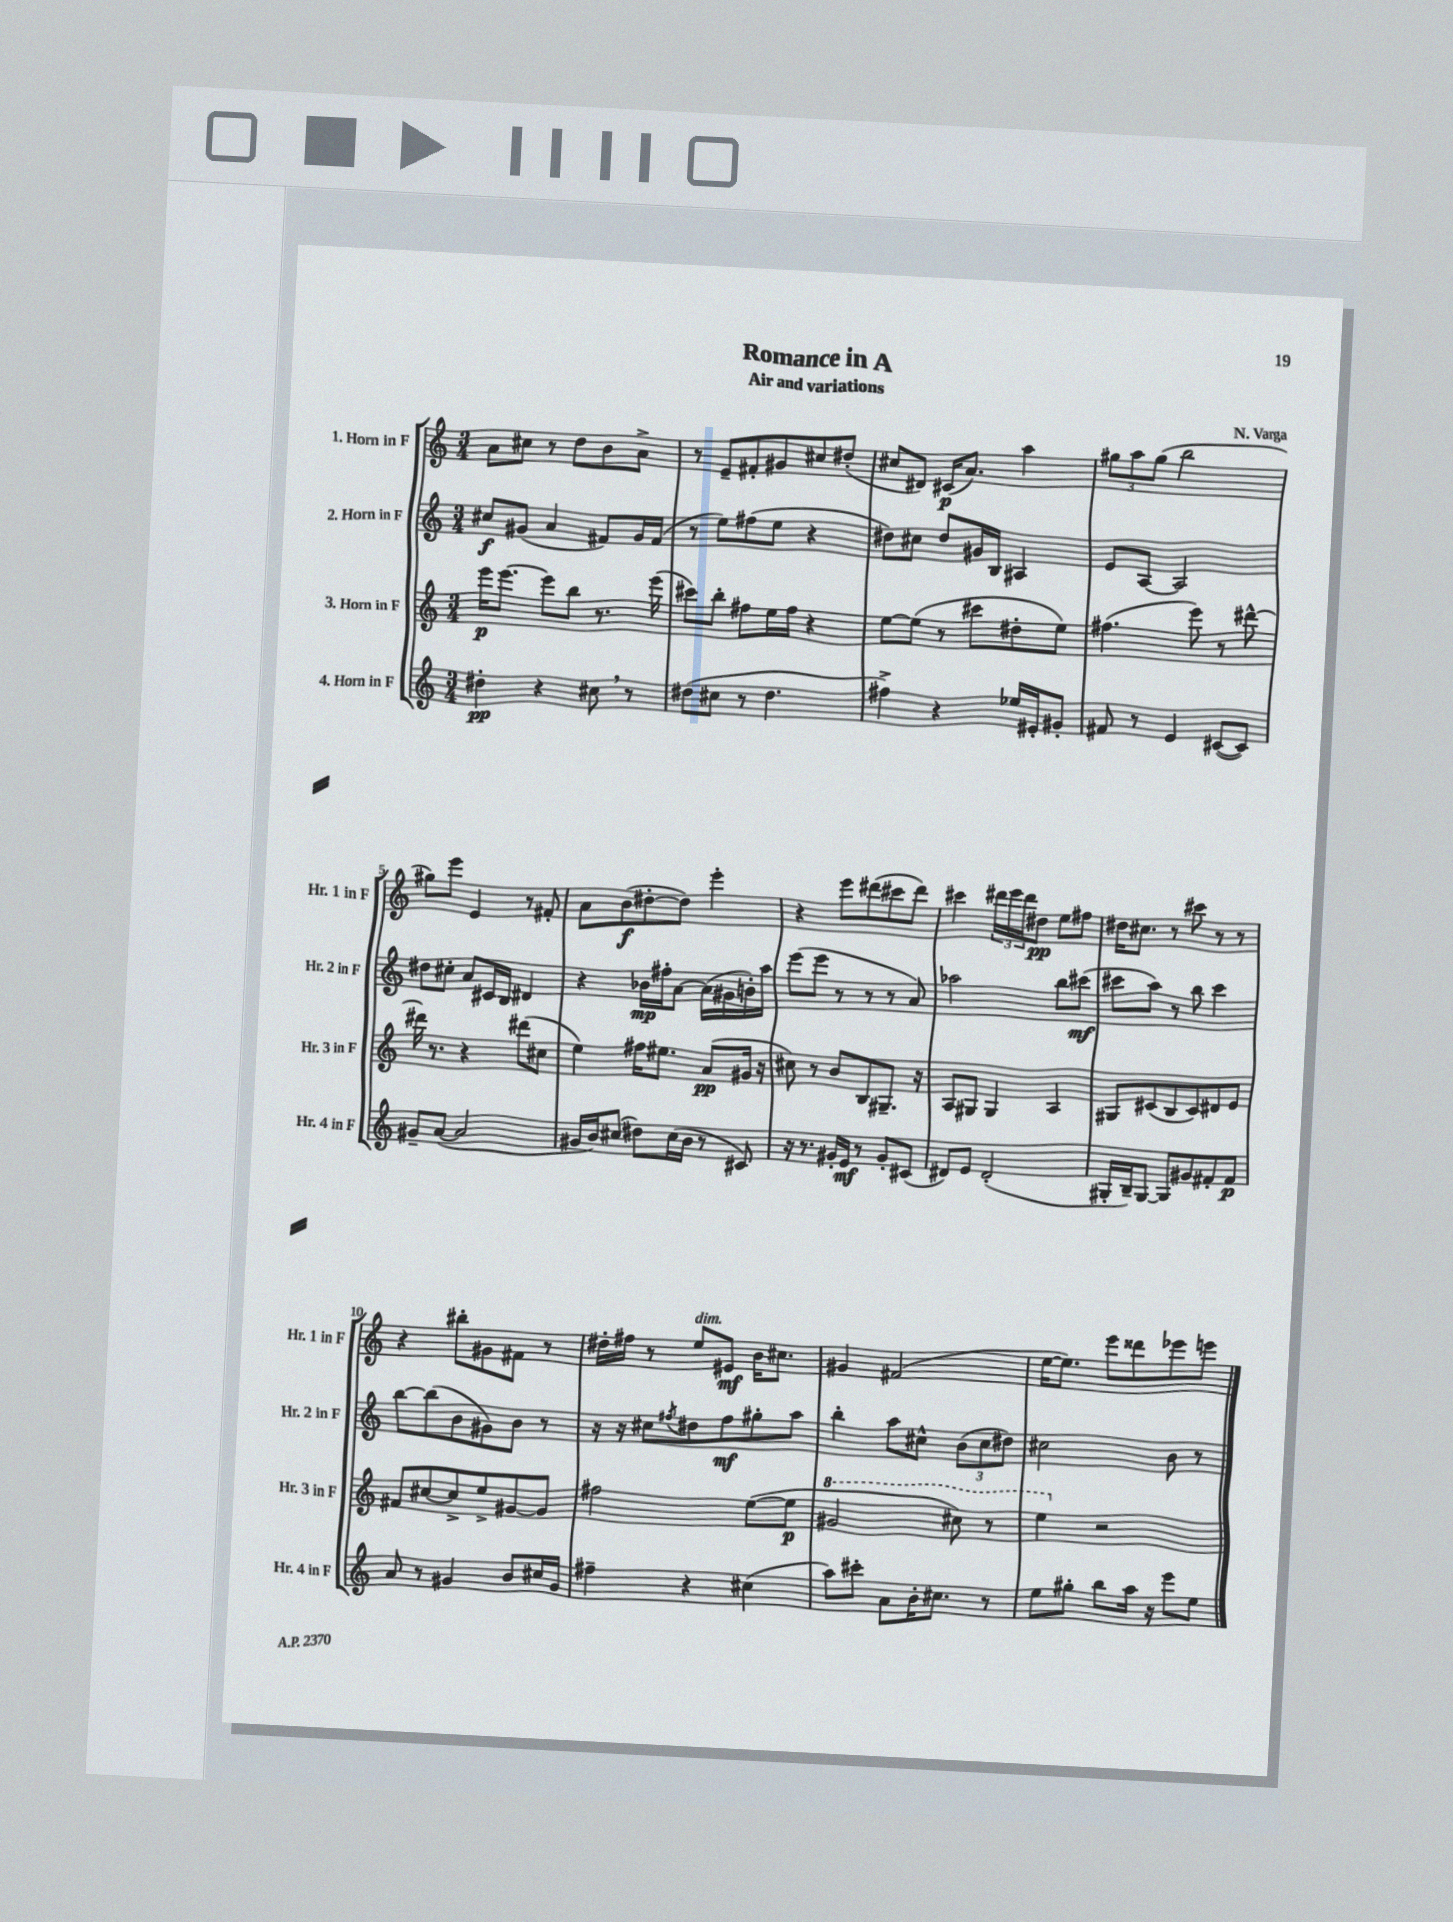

**kern	**kern	**kern	**kern
*staff4	*staff3	*staff2	*staff1
*clefG2	*clefG2	*clefG2	*clefG2
*k[]	*k[]	*k[]	*k[]
*M3/4	*M3/4	*M3/4	*M3/4
4dd#'\	16eee\LK	8cc#/L	8a\L
.	[8.eee\J	.	.
.	.	(8g#/J	8cc#\J
4r	8eee\]L	4a/	8r
.	8bb\J	.	8dd\L
8cc#\	8.r	8f#/L)	8b\
8r	.	16g#/L	8a^\J
.	(16eee\	(16f#/JJ	.
=	=	=	=
(8dd#\L	8ccc#\L)	8r	8r
8cc#\J	8bb'\J	8ee\L)	8e~/L
8r	8ff#\L	(8ff#\	8f#'/
4.dd#\	16ee\L	8ee\J	8g#/
.	16ff#\JJ	.	.
.	4r	4r	8cc#/
.	.	.	(8dd#'/J
=	=	=	=
4ff#^\)	[8ee\L	8dd#\L)	8cc#/L
.	(8ee\]J	8cc#\J	8d#/J)
4r	8r	8dd#/L	(16c#/LK
.	.	.	8.a/J)
.	8ccc#\L	16g#/L	.
.	.	16B/JJ	.
16ee-/LL	8dd#'\	4A#/	4aa\
16e#'/J	.	.	.
8g#'/J	8ee\J)	.	.
=	=	=	=
8f#/	(4.ff#\	8e/L	12gg#\L
.	.	.	12aa\
8r	.	[8A/J	.
.	.	.	(12gg#\J
4e/	.	2A/]	2bb\
.	8eee\)	.	.
([8c#/L	8r	.	.
8c#/]J)	[8ddd#^^\	.	.
=	=	=	=
8g#~/L	16ddd#\]	8dd#\L	8gg#\L)
.	8.r	.	.
([8a/J	.	8cc#'\J	8eee\J
2a/]	4r	8a/L	4e/
.	.	16c#/L	.
.	.	16B/JJ	.
.	(8ddd#\L	4d#/	8r
.	8cc#\J	.	8f#'/
=	=	=	=
16g#/LL	4ee\)	4r	8a\L
16b/J)	.	.	.
(8cc#/J	.	.	(8b\
8dd#\L)	16ff#\LK	16b-\LL	[8dd#'\
.	8.ee#\J	16ff#'\J	.
(16cc#\L	.	[8a\J	8dd#\]J)
16b\JJ	.	.	.
8r	(8a/L	(16a\]LL	4eee'\
.	.	16g#\	.
8c#/)	16g#/Jk	16b'\)	.
.	16r	16aa\JJ	.
=	=	=	=
16r	8cc#\)	(8eee\L	4r
8.r	.	.	.
.	8r	8eee\J	.
16g#'/LL	8b/L	8r	8eee\L
16e/JJ	.	.	.
8r	8B/	8r	(8ddd#\
8g#'/L	8.G#~/J	8r	8ccc#\
(8c#/J	.	8a/)	8ddd#\J)
.	16r	.	.
=	=	=	=
8d#/L)	8A/L	2aa-\	4ccc#\
8e/J	8G#/J	.	.
(2d#'/	4G#/	.	24ddd#\LL
.	.	.	24eee\
.	.	.	24ddd#\J
.	.	.	8dd#\J
.	4A/	8bb\L	8ee\L
.	.	(8ccc#\J	8ff#\J
=	=	=	=
16G#'/LL	8G#/L	8ccc#\L	16dd#\LK
16B~/J)	.	.	8.cc#\J
[8G#/J	(8c#/	8aa\J)	.
8G#/]L	8B/	8r	8r
8g#/	8c#/)	8bb\	8ccc#\
8f#'/	8d#/	4ccc#\	8r
8f#/J	8e/J	.	8r
=	=	=	=
8a/	8f#/L	[8bb\L	4r
8r	[8cc#/	(8bb\]	.
4g#/	8cc#^/]	8b\	8bb#'\L
.	8ee^/	8g#\)	8g#\
8b/L	[8g#/	8b\J	8f#\J
16cc#/L	8g#/]J	8r	8r
16g#/JJ	.	.	.
=	=	=	=
4ff#~\	2ff#\	16r	16dd#'\LL
.	.	16r	16ff#\JJ
.	.	8cc#\L	8r
.	.	8qff#/	.
4r	.	8dd#\	8ee/L
.	.	8ff#\	8e#/J
(4cc#\	([8ee\L	8gg#'\	16b\LK
.	.	.	8.cc#\J
.	8ee\]J	8aa\J	.
=	=	=	=
8aa\L)	2gg#/	4bb'\	4g#/
8ccc#'\J	.	.	.
8a\L	.	8aa\L	(2f#/
16b'\K	.	8cc#^^\J	.
8.cc#\J	.	.	.
.	8ccc#\)	(12b\L	.
.	.	12cc#\	.
8r	8r	.	.
.	.	12dd#\J)	.
=	=	=	=
8ee\L	4eee\	2cc#\	[16ee\LK
.	.	.	8.ee\]J)
8gg#'\J	.	.	.
8bb\L	2r	.	8eee\L
16aa\Jk	.	.	8ddd##\
16r	.	.	.
8eee\L	.	8b\	8eee-\
8ee\J	.	8r	8eee\J
==	==	==	==
*-	*-	*-	*-
